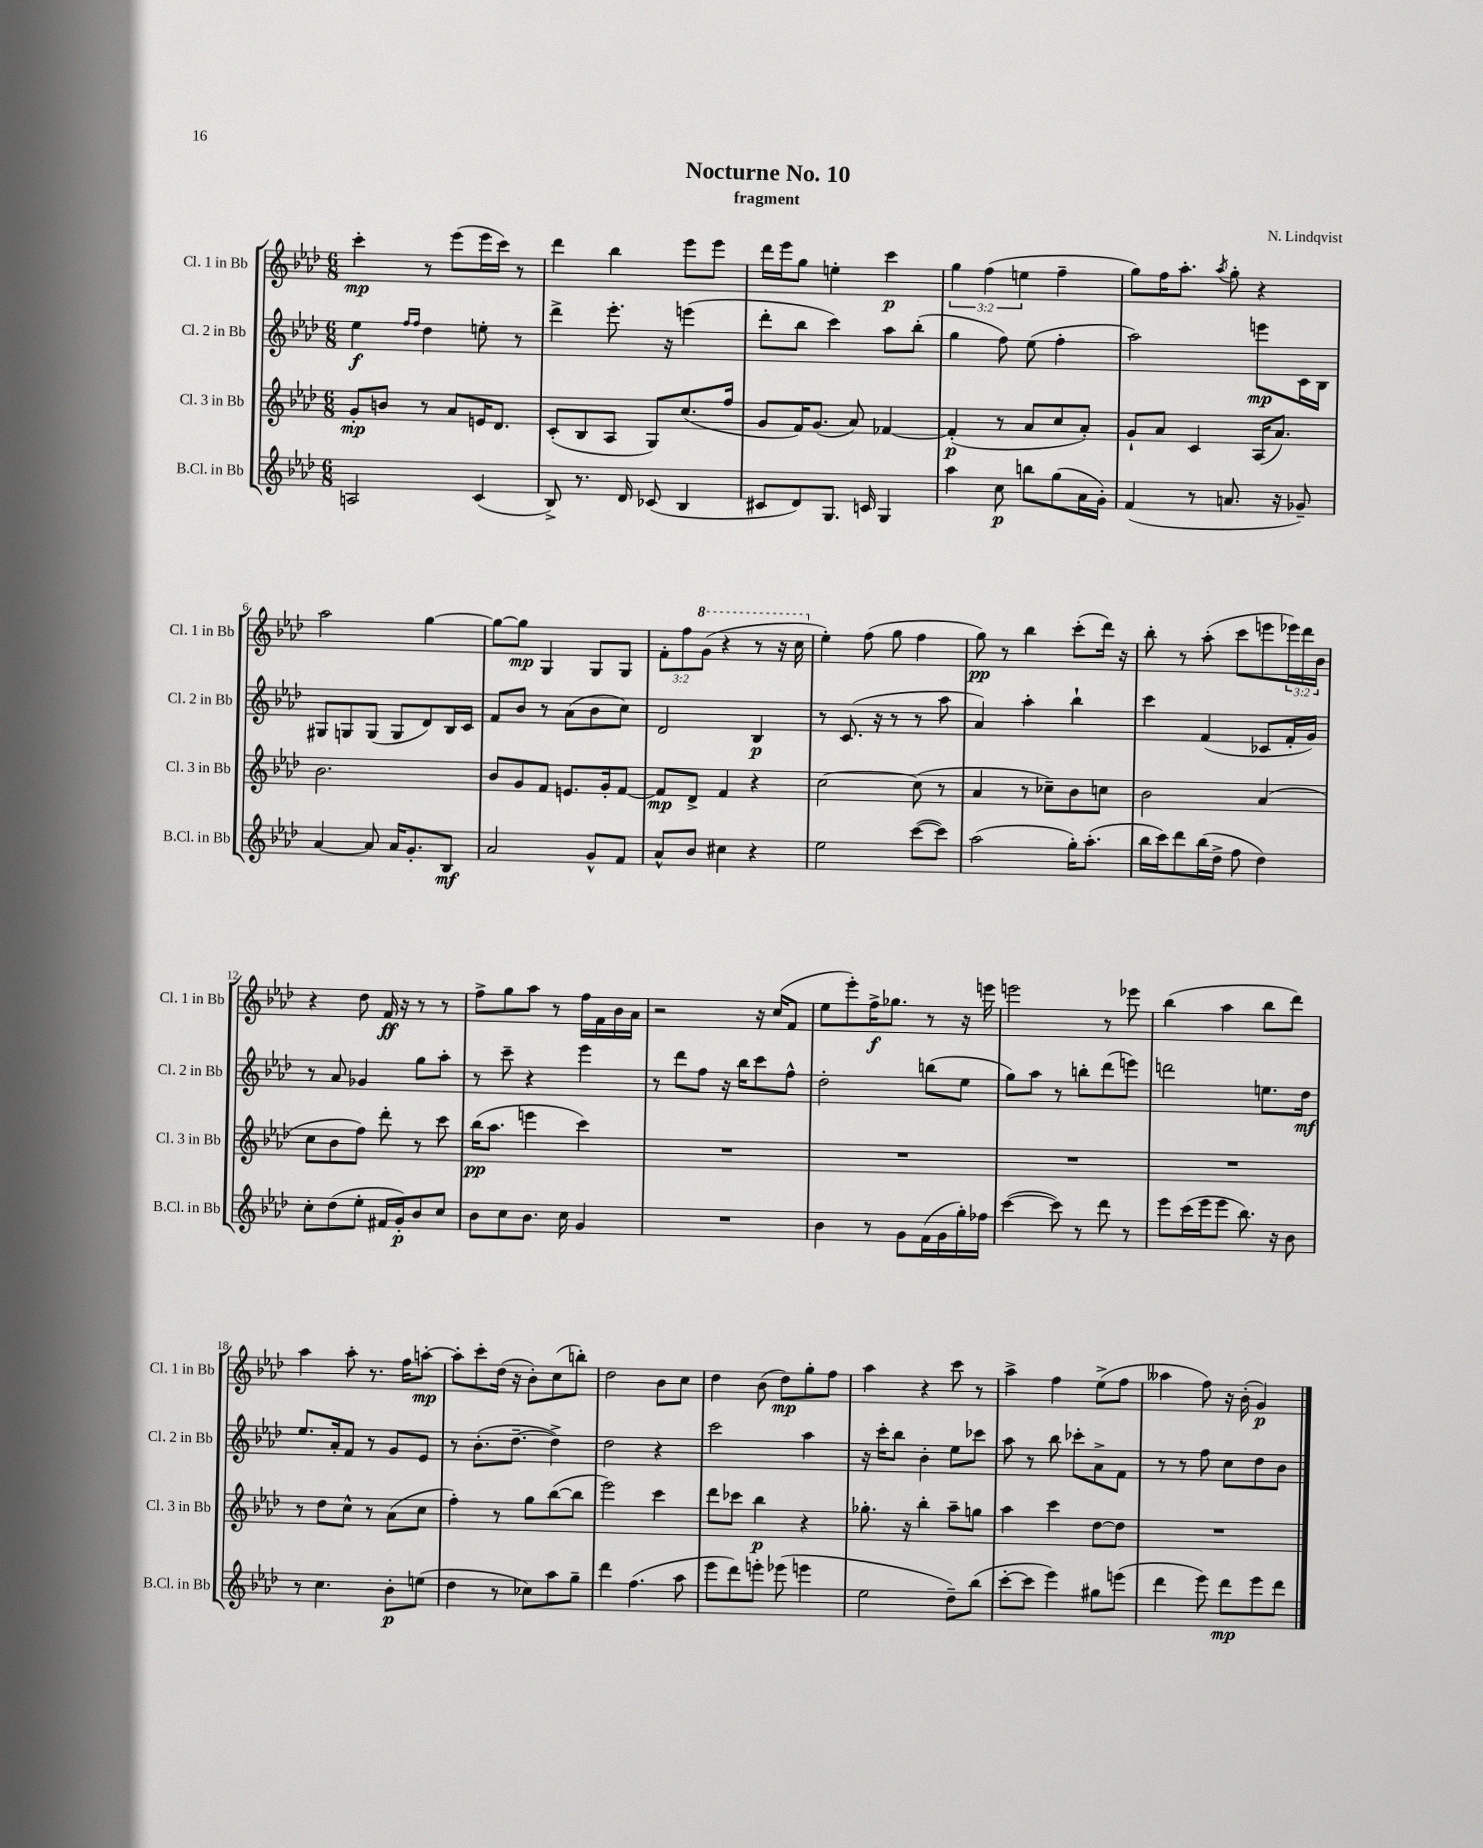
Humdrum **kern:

**kern	**kern	**kern	**kern
*staff4	*staff3	*staff2	*staff1
*clefG2	*clefG2	*clefG2	*clefG2
*k[b-e-a-d-]	*k[b-e-a-d-]	*k[b-e-a-d-]	*k[b-e-a-d-]
*M6/8	*M6/8	*M6/8	*M6/8
2A	8g'	4ee-	4ccc'
.	8b	.	.
.	.	16qqff	.
.	.	16qqff	.
.	8r	4dd-	8r
.	8a-	.	(8eee-
(4c	16e	8ee'	16eee-
.	8.d-	.	16ccc)
.	.	8r	8r
=	=	=	=
8B-^)	(8c'	4ddd-^	4ddd-
8.r	8B-	.	.
.	8A-	8.eee-'	4bb-
16d-	.	.	.
(8c-	8G)	.	.
.	.	16r	.
4B-	(8.cc	(4eee	8eee-
.	.	.	8eee-
.	16ff	.	.
=	=	=	=
8c#	8g	8ddd-'	16ddd-
.	.	.	16eee-
8d-)	16f)	8bb-	8gg
.	(8.g	.	.
8.G	.	4ccc)	4ee'
.	8a-)	.	.
16c	.	.	.
4G	[4f-	8aa-	4ccc
.	.	(8bb-'	.
=	=	=	=
4aa-	(4f-']	4gg	6gg
.	.	.	(6ff
8cc	8r	8ff)	.
.	.	.	6ee
8bb	8a-	(8ee-	.
(8gg	8cc	4ff'	4ff~
16a-	8a-')	.	.
16g')	.	.	.
=	=	=	=
(4f	8g`	2aa-)	8gg)
.	8a-	.	16ff
.	.	.	8.aa-'
8r	4c	.	.
.	.	.	8qaa-
8.a	.	.	8gg'
.	(16A-	8eee	4r
16r	8.a-)	.	.
8g-~)	.	16c	.
.	.	16B-	.
=	=	=	=
[4a-	2.b-	8G#	2aa-
.	.	8G	.
8a-]	.	(8G	.
16a-	.	8G	.
8.g'	.	.	.
.	.	8d-)	[4gg
8B-	.	16B-	.
.	.	16c	.
=	=	=	=
2a-	8b-	8f	8gg_
.	8g	8b-	8gg]
.	8f	8r	4G
.	8.e	(8a-	.
8g^^	.	8b-	8G
.	16g'	.	.
8f	[8f	8cc)	8G
=	=	=	=
8a-^^	8f]	2d-	12f'
.	.	.	12ff
8b-	8d-^	.	.
.	.	.	(12gg
4cc#	4f	.	4r
4r	4r	4B-	8r
.	.	.	16r
.	.	.	16ccc
=	=	=	=
2ee-	[2cc	8r	4ee-')
.	.	(8.c	.
.	.	.	(8ff
.	.	16r	.
.	.	8r	8gg
([8ccc	(8cc]	8r	4ff
8ccc])	8r	8aa-	.
=	=	=	=
(2aa-	4a-	4a-)	8gg)
.	.	.	8r
.	8r	4aa-'	4bb-
.	8cc-~)	.	.
16gg')	8b-	4bb-`	(8ccc'
(8.aa-'	.	.	.
.	8cc	.	16ddd-)
.	.	.	16r
=	=	=	=
16bb-	2b-	4ccc	8bb-'
16ccc)	.	.	.
8ddd-	.	.	8r
(16bb-	.	(4f	(8aa-'
16dd-^	.	.	.
8ff	.	.	8ccc
4dd-)	(4a-	8c-	8eee
.	.	16f'	24eee-)
.	.	.	24ddd-
.	.	16g)	.
.	.	.	24b-
=	=	=	=
8cc'	8cc	8r	4r
(8dd-	8b-	8a-	.
8ee-'	8ff)	4g-	8dd-
16f#	8ddd-'	.	16f
16g')	.	.	16r
8b-	8r	8gg	8r
8cc	8ccc	8aa-'	8r
=	=	=	=
8b-	(16bb-	8r	8ff^
.	8.aa-	.	.
8cc	.	8ccc~	8gg
8.b-	4eee	4r	8aa-
.	.	.	8r
16cc	.	.	.
4g	4ccc)	4eee-	16ff
.	.	.	16f
.	.	.	16b-
.	.	.	16a-
=	=	=	=
2.r	2.r	8r	2r
.	.	8ddd-	.
.	.	8ff	.
.	.	16r	.
.	.	16bb-	.
.	.	8ccc	16r
.	.	.	(16cc
.	.	8ff^^	8f
=	=	=	=
4b-	2.r	2dd-'	8ee-
.	.	.	8eee-')
8r	.	.	16ff^
.	.	.	8.gg-
8g	.	.	.
(16f	.	(8bb	8r
16g	.	.	.
16gg')	.	8ee-	16r
16ff-	.	.	16eee
=	=	=	=
([4ccc	2.r	8gg)	2eee
.	.	8aa-	.
8ccc])	.	8r	.
8r	.	8bb'	.
8ddd-	.	(8ddd-	8r
8r	.	8eee)	8eee-
=	=	=	=
8eee-	2.r	2ddd	(4bb-
(16ccc	.	.	.
16eee-	.	.	.
8eee-	.	.	4aa-
8.bb-)	.	.	.
.	.	8.ee	8bb-
16r	.	.	.
8b-	.	.	8ddd-)
.	.	16dd-	.
=	=	=	=
8r	8r	8.ee-	4aa-
4.cc	8dd-	.	.
.	.	16a-'	.
.	8cc^^	8f	8aa-'
.	8r	8r	8.r
8b-'	(8a-	8g	.
.	.	.	16ff
(8ee	8cc	8e-	[8aa'
=	=	=	=
4dd-	4ff')	8r	8aa']
.	.	(8.b-'	8ccc'
8r	8r	.	(16dd-
.	.	[8.dd-~	16r
8cc-)	8gg	.	8b-')
8aa-	([8bb-	4dd-^])	(8cc
8gg~	8bb-]	.	8bb')
=	=	=	=
4ddd-	2eee-)	2dd-	2dd-
(4.ff	.	.	.
.	4ccc	4r	8b-
8aa-	.	.	8cc
=	=	=	=
8eee-	8ddd-	2ccc	4dd-
8ddd-)	8ccc-	.	.
8eee'	4bb-	.	(8b-
(8eee-	.	.	8dd-)
4eee	4r	4aa-	8gg'
.	.	.	8ff
=	=	=	=
2ee-	8.gg-'	16r	4aa-
.	.	16ccc'	.
.	.	8bb-	.
.	16r	.	.
.	4bb-'	4b-'	4r
8dd-~)	8aa-~	8ee-	8ccc
(8bb-	8gg	8ccc-	8r
=	=	=	=
[8ccc'	4aa-	8aa-	4aa-^
8ccc]	.	8r	.
4eee-)	4ccc	8bb-	4ff
.	.	8ccc-'	.
8gg#	[8dd-	8a-^	(8ee-^
(8eee	8dd-]	8f	8ff
=	=	=	=
4ddd-	2.r	8r	4aa--
.	.	8r	.
8eee-)	.	8ff	8ff)
8ddd-	.	8cc	16r
.	.	.	(16b-'
8eee-	.	8dd-	4g)
8ddd-	.	8b-	.
==	==	==	==
*-	*-	*-	*-
